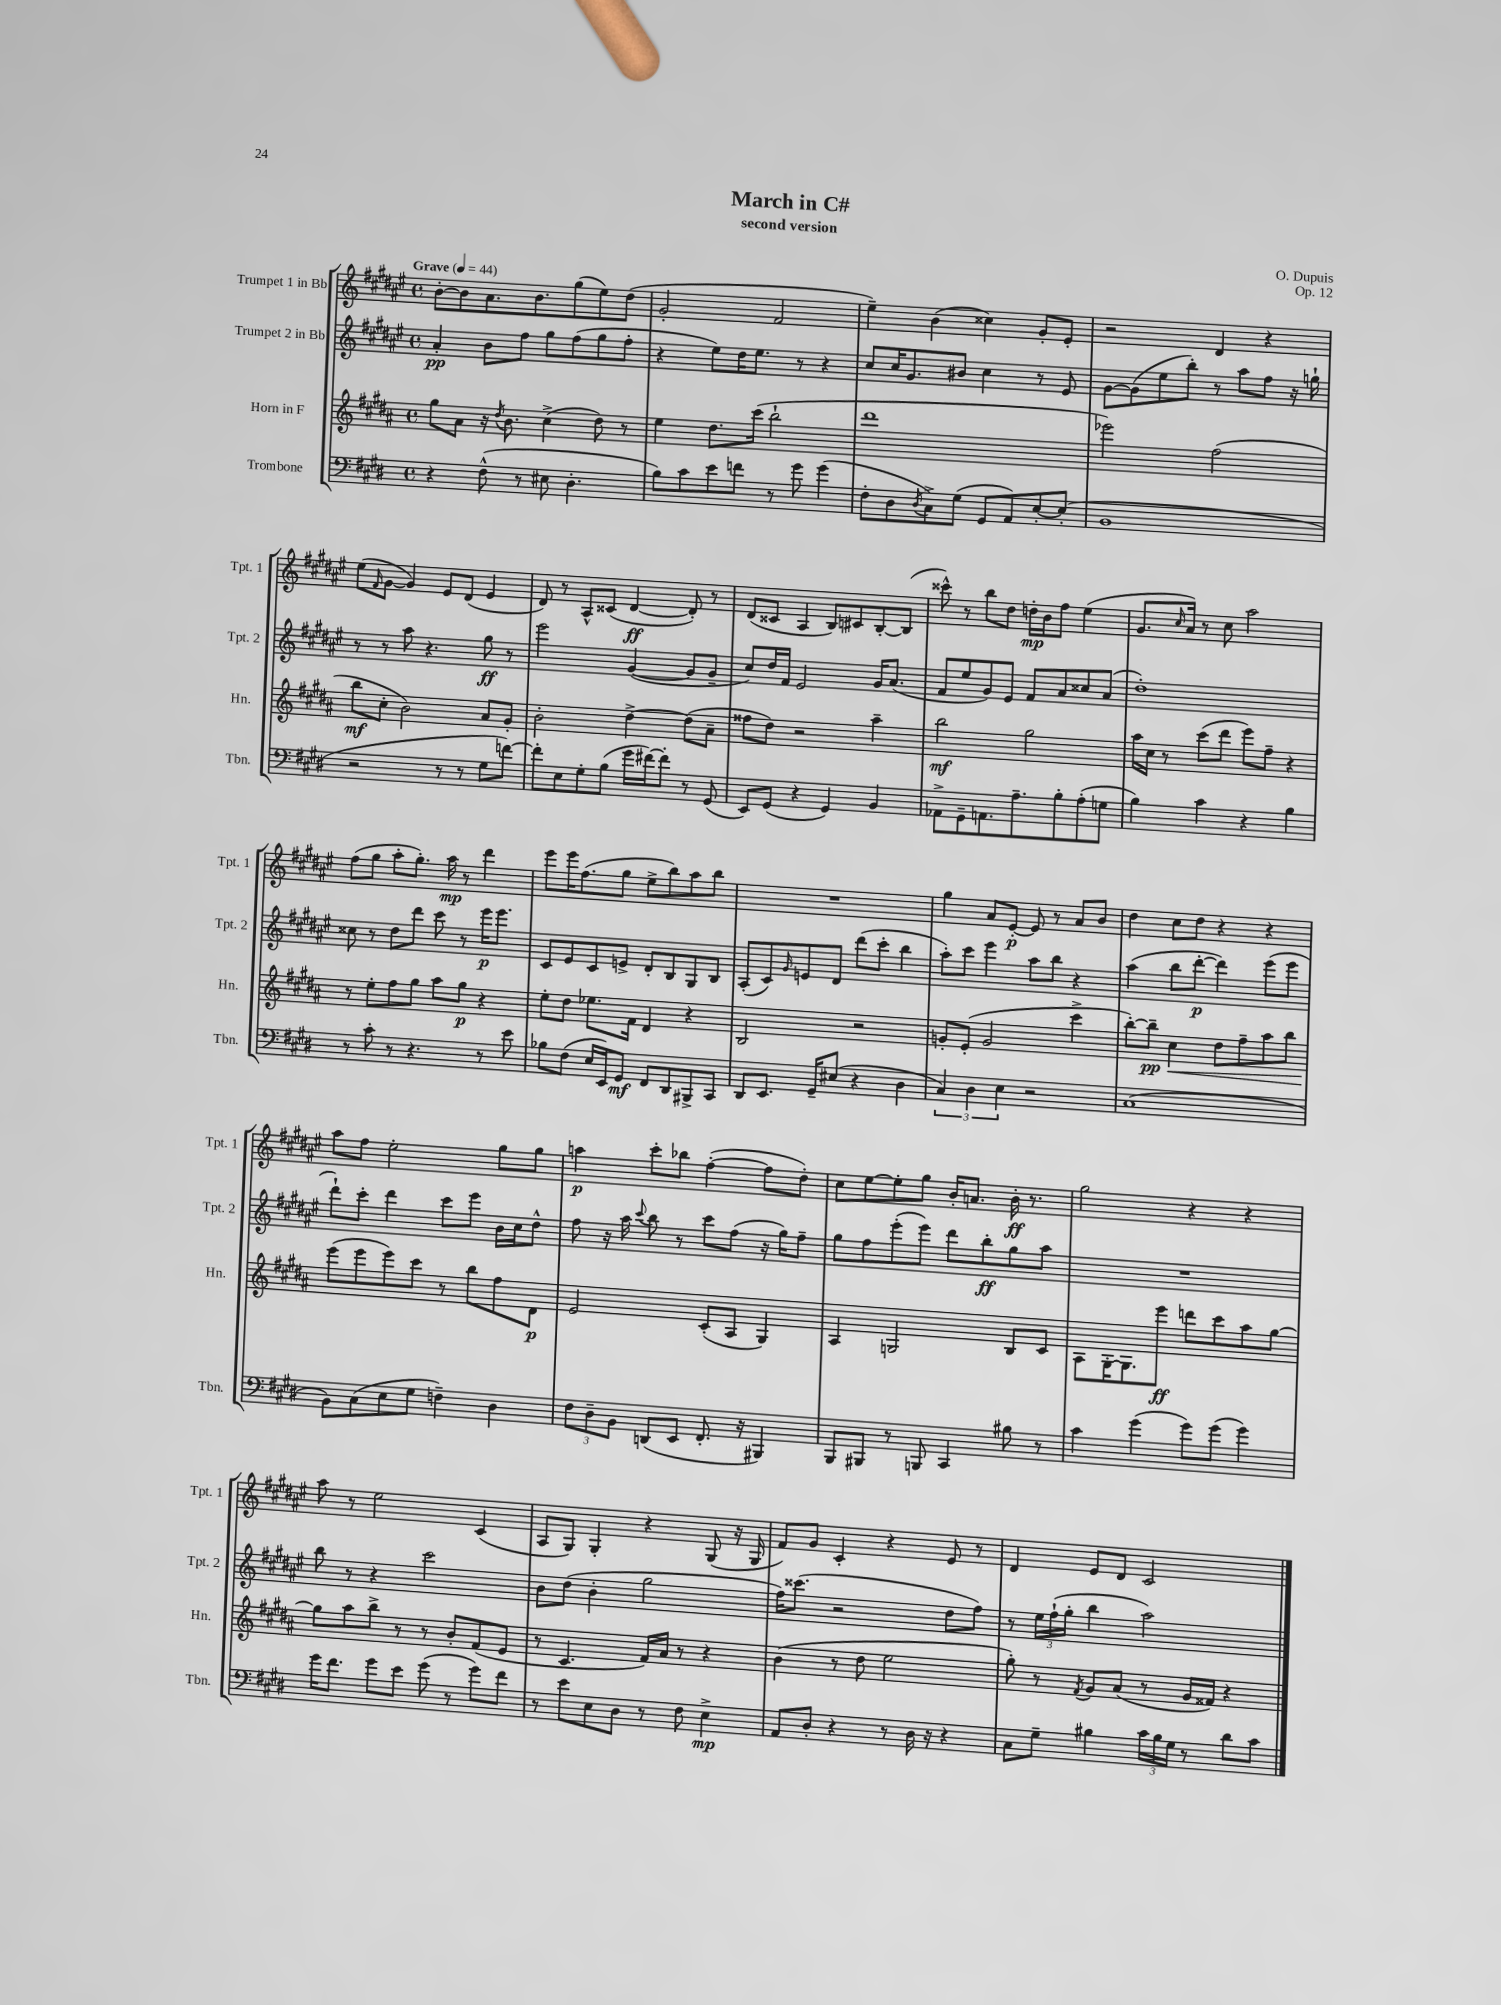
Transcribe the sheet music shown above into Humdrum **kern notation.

**kern	**kern	**kern	**kern
*staff4	*staff3	*staff2	*staff1
*clefF4	*clefG2	*clefG2	*clefG2
*k[f#c#g#d#]	*k[f#c#g#d#a#]	*k[f#c#g#d#a#e#]	*k[f#c#g#d#a#e#]
*M4/4	*M4/4	*M4/4	*M4/4
*met(c)	*met(c)	*met(c)	*met(c)
*MM44	*MM44	*MM44	*MM44
4r	8gg#\L	4a#'/	[8b'\L
.	8a#\J	.	8b\]
(8F#^^\	16r	8b\L	8.a#\
.	8qdd#/	.	.
.	8.b\	.	.
8r	.	8ff#\J	.
.	.	.	8.b\
8E#\	(4cc#^\	8gg#\L	.
4.D#'\	.	(8ff#\	(8gg#\
.	8dd#\)	8gg#\	8ee#\)
.	8r	8ff#'\J	(8dd#\J
=	=	=	=
8B\L)	4ee\	4r	2g#'/
8c#\	.	.	.
8e\	8.dd#\L	8ee#\L)	.
8f\J	.	16dd#\K	.
.	(16ccc#\Jk	8.ee#\J	.
8r	2bb`\	.	2f#/
8g#\	.	8r	.
(4g#\	.	4r	.
=	=	=	=
8F#'\L	1ddd#	8cc#/L	4ee#~\)
8D#\	.	16cc#/K	.
.	.	8.g#/	.
8qD#/	.	.	.
8C#^\)	.	.	(4b\
(8G#\J	.	8b#/J	.
8GG#/L	.	4cc#\	4cc##\)
8AA/)	.	.	.
[8E'/	.	8r	8g#'/L
(8E'/]J	.	8e#/	8e#'/J
=	=	=	=
1BB	2eee-\)	[8g#\L	2r
.	.	(8g#\]	.
.	.	8ee#\	.
.	.	8bb'\J)	.
.	(2ff#\	8r	4d#/
.	.	8aa#\L	.
.	.	8ff#\J	4r
.	.	16r	.
.	.	16gg`\	.
=	=	=	=
2r	8bb\L	8r	(8ee#\L
.	.	.	16qqf#/
.	8cc#'\J	8r	[8g#\J
.	2b\)	8aa#\	4g#/])
.	.	4.r	.
8r	.	.	8e#/L
8r	.	.	(8d#/J
8G#\L	8a#/L	8gg#\	4e#/
[8f\J)	8g#'/J	8r	.
=	=	=	=
8f'\]L	2b'\	2eee#\	8d#/)
8E\	.	.	8r
8G#'\	.	.	8A#^^/L
(8B\J	.	.	(8c##/J
16g#\LL	[4dd#^\	([4g#/	[4d#/
[16f#\J)	.	.	.
8f#'\]J	.	.	.
8r	(8dd#\]L	8g#/]L	8d#'/])
(8GG#/	8a#~\J	8g#~/J	8r
=	=	=	=
8EE/L)	8ff##\L	8cc#/L)	(8d#/L
(8GG#/J	8dd#\J)	16dd#/L	8c##/J
.	.	16f#/JJ	.
4r	2r	2e#/	4A#/
4GG#/)	.	.	8B/L)
.	.	.	8c#/
4BB/	4aa#~\	16g#/LK	[8B'/
.	.	(8.a#/J	.
.	.	.	(8B/]J
=	=	=	=
8AA-^\L	2bb\	8f#/L	8ccc##^^\)
8GG#~\	.	8ee#/	8r
8.AA\	.	8g#/)	8bb\L
.	.	8e#/J	8dd#\J
8.A~\	.	.	.
.	2gg#\	8f#/L	16dd'\LL
.	.	.	16b\J
8B'\	.	8a#/	8ff#\J
(8A'\	.	8cc##/	(4ee#\
8G\J	.	(8a#/J	.
=	=	=	=
4B\)	16aa#\LL	1dd#')	8.g#/L
.	16cc#\JJ	.	.
.	8r	.	.
.	.	.	16qqcc#/
.	.	.	16a#/Jk)
4c#\	(8ccc#\L	.	8r
.	8ddd#\J	.	8cc#\
4r	8eee\L)	.	2aa#\
.	8ff#~\J	.	.
4B\	4r	.	.
=	=	=	=
8r	8r	8cc##\	(8ff#\L
8c#'\	8ee'\L	8r	8gg#\J
8r	8ff#\	8dd#\L	8aa#'\L
4.r	8gg#\J	8ddd#\J	8.gg#'\J)
.	8aa#\L	8ccc#\	.
.	.	.	16aa#\
.	8gg#\J	8r	8r
8r	4r	16eee#\LK	4ddd#\
.	.	8.eee#\J	.
8e\	.	.	.
=	=	=	=
8B-\L	8ee'\L	8c#/L	8eee#\L
(8F#\J	8dd#\J	8e#/	16eee#\K
.	.	.	(8.ff#\
16E/LL	8.ee-\L	8c#/	.
16EE/J)	.	.	.
8GG#/J	.	8e^/J	8gg#\J
.	16f#\Jk	.	.
8FF#/L	4d#/	8d#'/L	8ee#^\L
8DD#/	.	8B/	8bb\)
8BBB#^/	4r	8G#/	8aa#\
8CC#/J	.	8B/J	8bb\J
=	=	=	=
8DD#/L	2B/	(8A#'/L	1r
8.EE/J	.	8c#/)	.
.	.	16qqg#/	.
.	.	8e/	.
16GG#~/LK	.	.	.
(8E#/J	.	8d#/J	.
4r	2r	(8ddd#\L	.
.	.	8ccc#'\J	.
4D#\	.	4bb\	.
=	=	=	=
6C#/)	8g'/L	8aa#'\L)	4gg#\
.	(8e'/J	8ccc#\J	.
6D#\	.	.	.
.	2g/	4eee#\	8a#/L
6E\	.	.	.
.	.	.	[8e#'/J
2r	.	8aa#\L	8e#/]
.	.	8bb\J	8r
.	4ccc#^\	4r	8a#/L
.	.	.	8b/J
=	=	=	=
(1C#	[8bb'\L)	(4aa#\	4dd#\
.	8bb~\]J	.	.
.	4cc#\	8bb\L	8cc#\L
.	.	[8ddd#'\J	8dd#\J
.	8dd#\L	4ddd#\])	4r
.	8ff#~\	.	.
.	8aa#\	(8eee#\L	4r
.	8bb\J	8eee#\J	.
=	=	=	=
8BB\L)	(8eee\L	8ddd#`\L)	8aa#\L
(8C#\	8eee\	8ccc#'\J	8ff#\J
8E\	8eee\)	4ddd#\	2ee#'\
8G#\J	8ccc#\J	.	.
4F~\)	8r	8ccc#\L	.
.	8bb\L	8eee#\J	.
4D#\	8ff#\	16b\LL	8gg#\L
.	.	16cc#\J	.
.	8d#\J	8dd#^^\J	8gg#\J
=	=	=	=
12F#\L	2e/	8ff#\	4aa\
12D#~\	.	.	.
.	.	16r	.
12BB\J	.	.	.
.	.	16aa#\	.
.	.	8qqccc#/	.
(8DD/L	.	8bb\	8ccc#'\L
8EE/J	.	8r	8bb-\J
8.FF#'/	(8c#'/L	8ccc#\L	([4ff#'\
.	8A#/J	(8ff#\J	.
16r	.	.	.
4BBB#/)	4G#/)	16r	8ff#\]L
.	.	16gg#\LK)	.
.	.	8ff#~\J	8dd#'\J)
=	=	=	=
8BBB/L	4A#/	8gg#\L	8cc#\L
8BBB#/J	.	8ff#\	[8ee#\
8r	2G/	(8eee#'\	8ee#'\]
8BBB/	.	8eee#\J)	8gg#\J
4CC#/	.	8ddd#\L	16b'/LK
.	.	.	8.a/J
.	.	8bb'\	.
8B#\	8B/L	8gg#\	16b'\
.	.	.	8.r
8r	8c#/J	8aa#\J	.
=	=	=	=
4c#\	8A#\L	1r	2gg#\
.	[16G#'\K	.	.
.	8.G#\]	.	.
(4g#\	.	.	.
.	8eee\J	.	.
8g#\L)	8ddd\L	.	4r
(8g#\J	8ccc#\	.	.
4g#\)	8aa#\	.	4r
.	[8gg#\J	.	.
=	=	=	=
16g#\LK	8gg#\]L	8bb\	8aa#\
8.f#\J	.	.	.
.	8aa#\	8r	8r
8g#\L	8bb^\J	4r	2ee#\
8e\J	8r	.	.
(8g#\	8r	2ccc#\	.
8r	8b'/L	.	.
8g#\L)	(8f#/	.	(4c#/
8f#\J	8e/J	.	.
=	=	=	=
8r	8r	8b\L	8A#/L
8e\L	4.c#/	(8dd#\J	8G#/J)
8E\	.	4b'\	4G#'/
8D#\J	.	.	.
8r	16f#/LL)	2gg#\	4r
.	16a#/JJ	.	.
8F#\	8r	.	.
4E^\	4r	.	(8G#/
.	.	.	16r
.	.	.	16G#/
=	=	=	=
8AA/L	(4b\	16ff#\LK)	8f#/L)
.	.	(8.ccc##\J	.
8D#'/J	.	.	8g#/J
4r	8r	2r	4c#'/
.	8dd#\	.	.
8r	2ee\	.	4r
16D#\	.	.	.
16r	.	.	.
4r	.	8dd#\L	8e#/
.	.	8ff#\J)	8r
=	=	=	=
8C#\L	8gg#'\)	8r	4d#/
8G#~\J	8r	24ee#\LL	.
.	.	(24ff#`\	.
.	.	24gg#'\JJ	.
.	8qf#/	.	.
4B#\	8g#/L	4bb\	8e#/L
.	(8a#/J	.	8d#/J
24c#\LL	8r	2aa#\)	2c#/
24B#\	.	.	.
24G#\JJ	.	.	.
8r	16g#/LL	.	.
.	16f##/JJ)	.	.
8d#\L	4r	.	.
8c#\J	.	.	.
==	==	==	==
*-	*-	*-	*-
